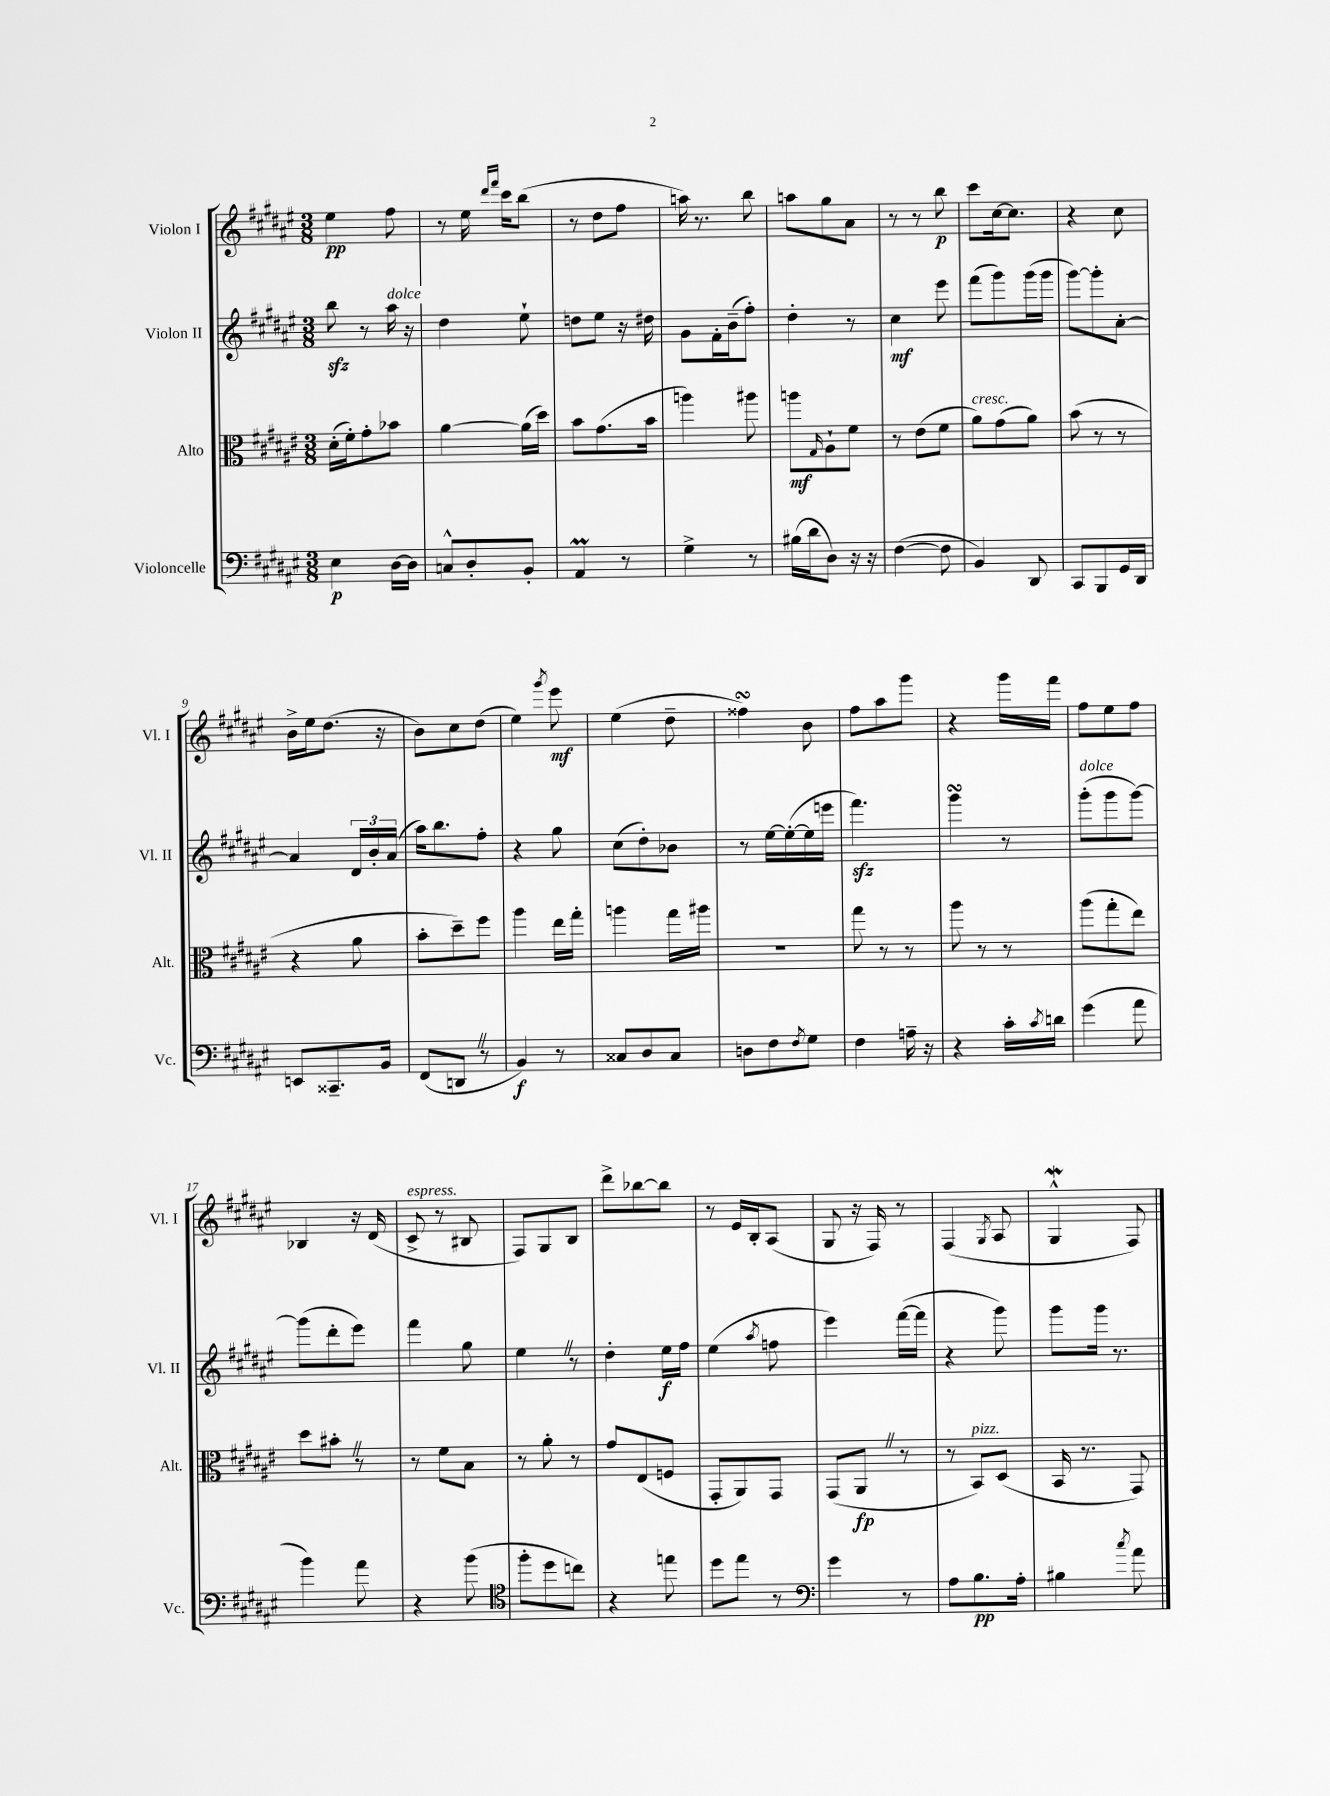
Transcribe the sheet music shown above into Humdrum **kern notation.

**kern	**kern	**kern	**kern
*staff4	*staff3	*staff2	*staff1
*clefF4	*clefC3	*clefG2	*clefG2
*k[f#c#g#d#a#e#]	*k[f#c#g#d#a#e#]	*k[f#c#g#d#a#e#]	*k[f#c#g#d#a#e#]
*M3/8	*M3/8	*M3/8	*M3/8
4E#	(16d#'	8bb	4ee#
.	16f#')	.	.
.	8g#'	8r	.
[16D#	8b-	16aa#	8ff#
16D#]	.	16r	.
=	=	=	=
8C^^	[4a#	4dd#	8r
8D#'	.	.	16ee#
.	.	.	16qqddd#
.	.	.	16qqfff#
.	.	.	16ccc#
8BB'	(16a#]	8ee#`	(8bb
.	16dd#)	.	.
=	=	=	=
4AA#	8b	8dd	8r
.	(8.g#	8ee#	8dd#
8r	.	16r	8ff#
.	16b	16dd#	.
=	=	=	=
4G#^	4aa)	8g#	16aa)
.	.	.	8.r
.	.	16f#'	.
.	.	(16b~	.
8r	8aa#	8ff#')	8bb
=	=	=	=
(16B#	8aa	4dd#'	8aa
16d#	.	.	.
.	16qqG#	.	.
8D#)	8A#`	.	8gg#
16r	8f#	8r	8a#
16r	.	.	.
=	=	=	=
([4F#	8r	4cc#	8r
.	(8e#	.	8r
8F#]	8f#	8eee#	8bb
=	=	=	=
4BB)	8a#)	(8fff#	8ccc#
.	(8g#	8ggg#)	[16cc#
.	.	.	8.cc#]
8DD#	8a#)	(16ggg#	.
.	.	16ggg#	.
=	=	=	=
8CC#	(8b	[8ggg#)	4r
8BBB	8r	8ggg#']	.
16GG#	8r	[8a#'	8cc#
16DD#	.	.	.
=	=	=	=
8EE	4r	4a#]	16b^
.	.	.	16ee#
8.CC##~	.	.	(8.dd#
.	8a#	24d#	.
.	.	24b'	.
16BB	.	.	16r
.	.	(24a#	.
=	=	=	=
(8FF#	8b'	16aa#)	8b)
.	.	8.bb	.
8DD	8dd#~)	.	8cc#
8r	8ff#	8ff#'	(8dd#
=	=	=	=
4BB)	4aa#	4r	4ee#)
.	.	.	8qggg#
8r	16ee#	8gg#	8eee#
.	16gg#'	.	.
=	=	=	=
8C##	4aa	(8cc#	(4ee#
8D#	.	8dd#')	.
8C##	16gg#	8b-	8dd#~
.	16aa#	.	.
=	=	=	=
8D	4.r	8r	4ff##)
8F#	.	[16ee#	.
.	.	(16ee#'_	.
8qF#	.	.	.
8G#	.	16ee#]	8b
.	.	16eee	.
=	=	=	=
4F#	8gg#	4.fff#)	8ff#
.	8r	.	8aa#
16A~	8r	.	8ggg#
16r	.	.	.
=	=	=	=
4r	8aa#	4ggg#	4r
.	8r	.	.
16c#'	8r	8r	16ggg#
8qc#	.	.	.
16d	.	.	16fff#
=	=	=	=
(4g#	(8aa#	(8ggg#'	8ff#
.	8gg#'	8ggg#	8ee#
8a#	8ee#)	[8ggg#)	8ff#
=	=	=	=
4b)	8dd#	(8ggg#]	4B-
.	8b#'	8ddd#'	.
8a#	8r	8eee#)	16r
.	.	.	(16d#
=	=	=	=
4r	8r	4fff#	8c#^
.	8f#	.	8r
(8b	8B	8gg#	8B#
=	=	=	=
*clefC4	*	*	*
8ff#'	8r	4ee#	8F#)
8dd#	8a#'	.	8G#
8cc)	8r	8r	8B
=	=	=	=
4r	8g#	4dd#'	8ddd#^
.	(8E#	.	[8bb-
8ee	8F	16ee#	8bb-]
.	.	16ff#	.
=	=	=	=
8dd#	8GG#'	(4ee#	8r
8ee#	8AA#)	.	16e#
.	.	.	16B'
.	.	8qaa#	.
8r	8GG#	8ff	(8A#
=	=	=	=
*clefF4	*	*	*
4g#	(8GG#	4eee#)	8G#
.	8AA#	.	16r
.	.	.	16F#)
8r	8r	([16fff#	8r
.	.	16fff#]	.
=	=	=	=
8A#	8r	4r	(4F#
8.B	8BB)	.	.
.	.	.	8qG#
.	(8D#	8ggg#)	8A#
16A#'	.	.	.
=	=	=	=
4B#	16BB	8ggg#	4G#^^
.	8.r	.	.
.	.	16ggg#	.
.	.	8.r	.
8qcc#	.	.	.
8a#	8GG#)	.	8F#)
==	==	==	==
*-	*-	*-	*-
